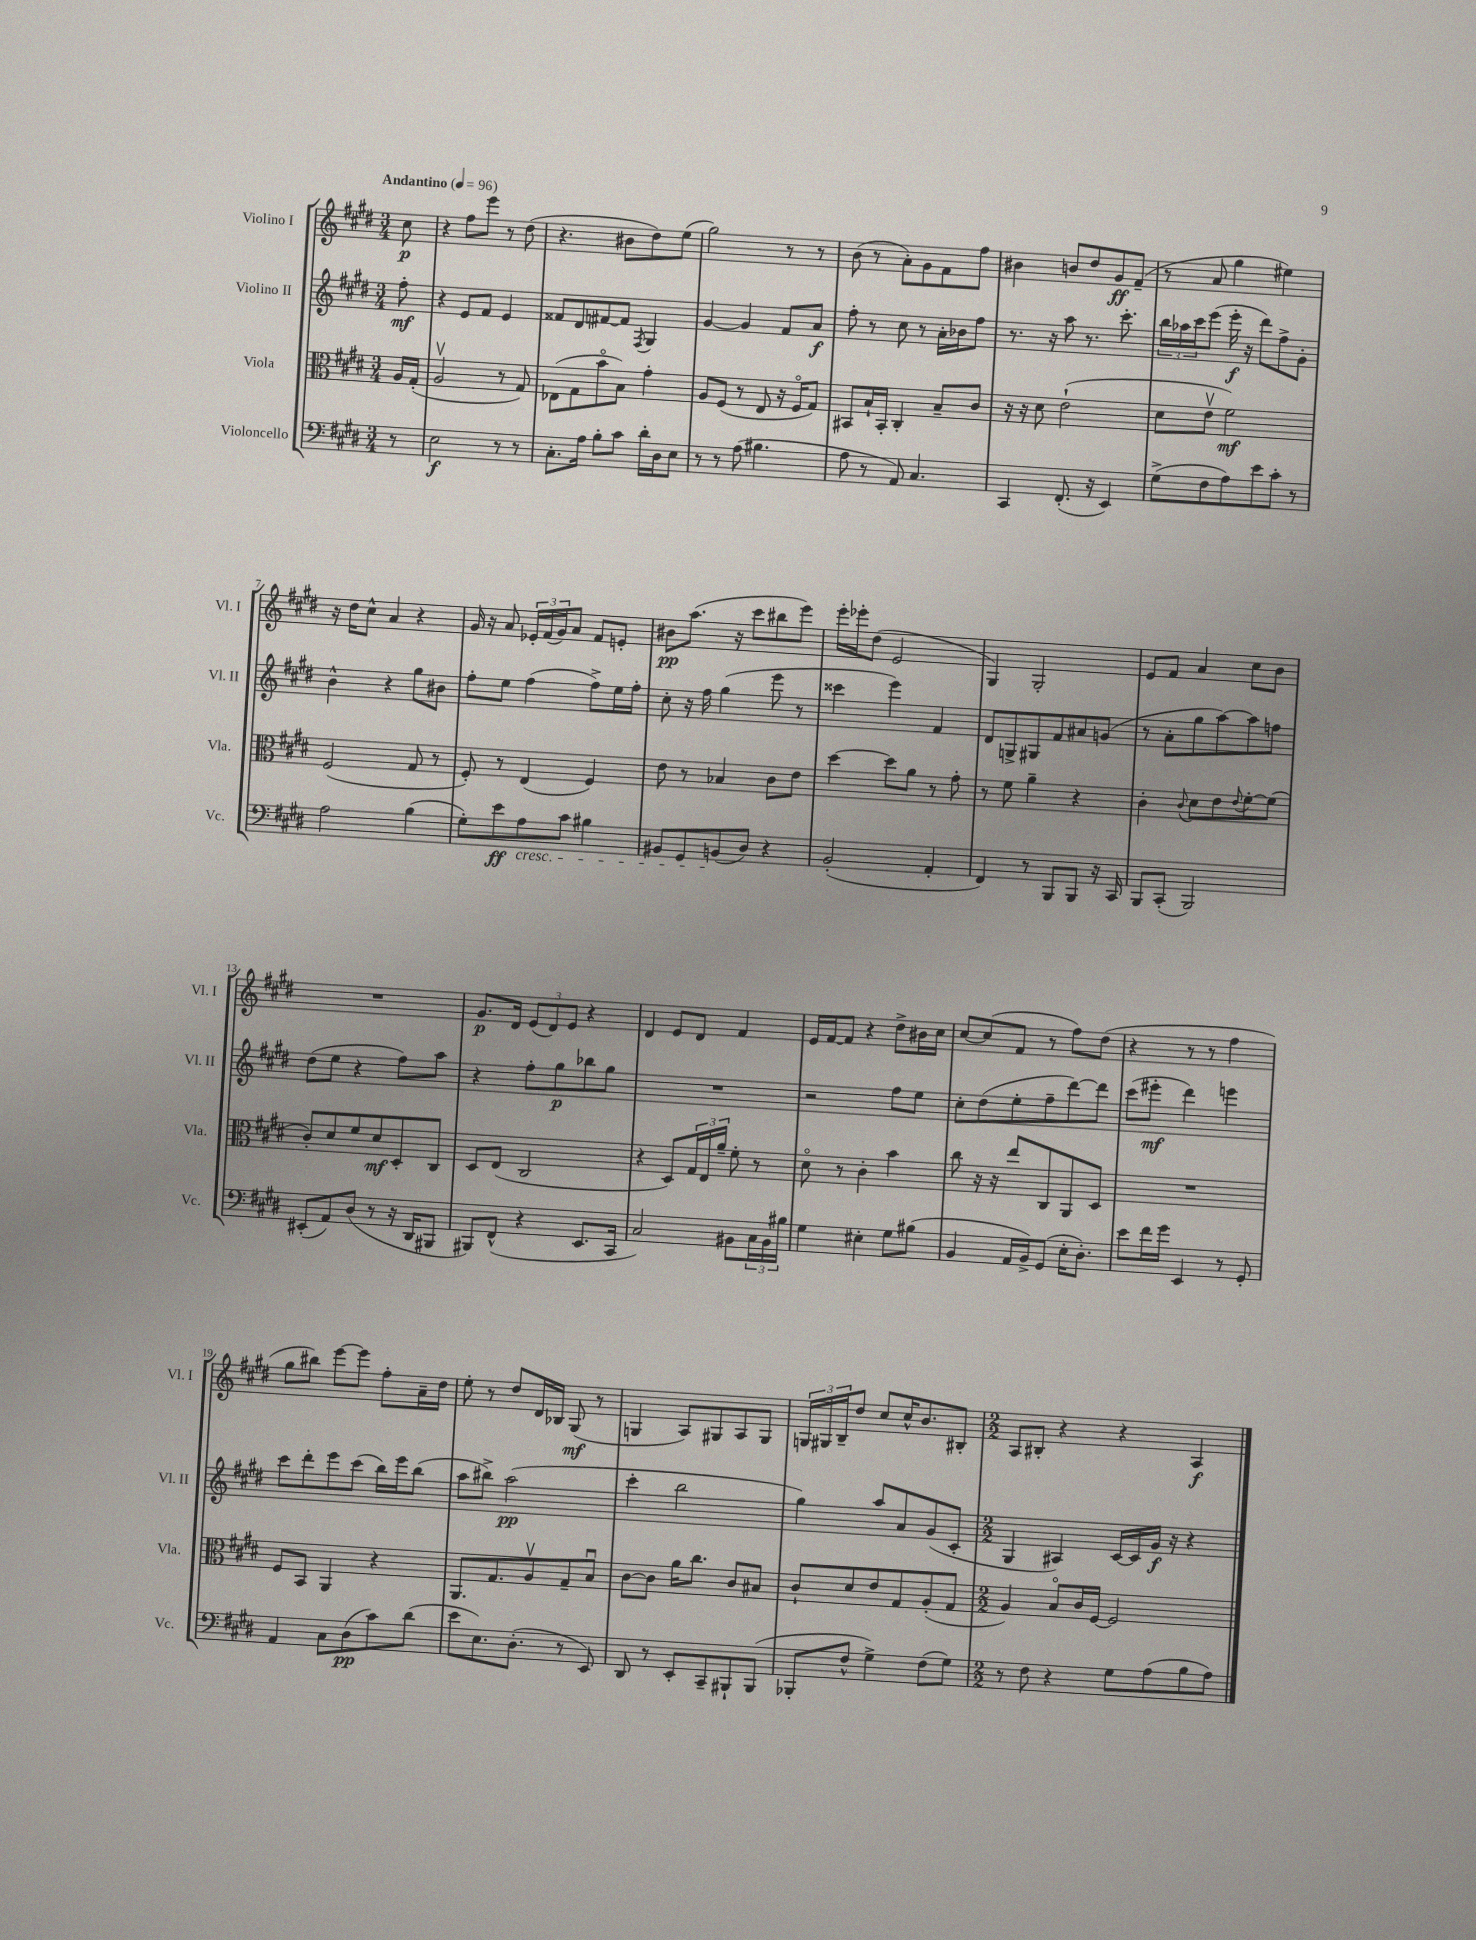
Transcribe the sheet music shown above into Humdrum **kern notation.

**kern	**kern	**kern	**kern
*staff4	*staff3	*staff2	*staff1
*clefF4	*clefC3	*clefG2	*clefG2
*k[f#c#g#d#]	*k[f#c#g#d#]	*k[f#c#g#d#]	*k[f#c#g#d#]
*M3/4	*M3/4	*M3/4	*M3/4
*MM96	*MM96	*MM96	*MM96
8r	16A	8ff#'	8cc#
.	(16G#'	.	.
=	=	=	=
2E	2Av	4r	4r
.	.	8e	8ff#
.	.	8f#	8eee
8r	8r	4e	8r
8r	8G#)	.	(8dd#
=	=	=	=
8.C#'	(8E-	8f##	4.r
.	8G#	8d#	.
16A	.	.	.
8B'	8bo	[8f#	.
8c#	8B)	8f#]	8b#
.	.	8qF#	.
16d#'	4g#'	4G#	8dd#)
16D#	.	.	.
8E	.	.	(8ee
=	=	=	=
8r	8A	[4g#	2gg#)
8r	(8F#	.	.
(8A	8r	4g#]	.
4.B#	8E	.	.
.	16r	8f#	8r
.	16F#o	.	.
.	8G#)	8a	8r
=	=	=	=
8A	8BB#	8ff#'	(8b
8r	16B`	8r	8r
.	16BB#'	.	.
8AA)	4C#'	8cc#	8a')
4.C#	.	8r	8g#
.	8B~	16a'	8f#
.	.	16b-	.
.	8c#	8ff#	8ff#
=	=	=	=
4CC#	16r	8.r	4b#
.	16r	.	.
.	8d#	.	.
.	.	16r	.
(8.FF#'	(2e`	8aa	8b
.	.	8.r	8dd#
16r	.	.	.
4EE)	.	.	8g#
.	.	8.ccc#'	.
.	.	.	(8f#~
=	=	=	=
(8G#^	8d#	24bb	8r
.	.	24aa-	.
.	.	24ccc#	.
8F#	8ev	(8eee	8a
8A)	2f#)	16eee'	4gg#
.	.	16r	.
8e	.	8ddd#)	.
8c#'	.	8ff#^	4ee#)
8r	.	8g#'	.
=	=	=	=
2A	(2F#	4b^^	16r
.	.	.	16dd#
.	.	.	8cc#^^
.	.	4r	4a
(4B	8G#	8gg#	4r
.	8r	8b#	.
=	=	=	=
8G#')	8F#')	8ff#'	16g#
.	.	.	16r
8e	8r	8ee	8a
8A	(4E	(4ff#	24e-'
.	.	.	(24f#
.	.	.	24g#)
8c#	.	.	8a
4B#	4F#)	8ff#^)	8f#
.	.	16ee	8e'
.	.	16ff#'	.
=	=	=	=
8BB#	8e	8cc#'	8b#
8GG#	8r	16r	(8.aa
.	.	16ff#	.
(8BB	4B-	(4gg#	.
.	.	.	16r
8D#)	.	.	8ccc#
4r	8c#	8eee	8bb#
.	8e	8r	8eee)
=	=	=	=
(2BB'	[4dd#	4ccc##	16eee'
.	.	.	16eee-'
.	.	.	(8dd#
.	8dd#]	4eee)	2e
.	8a	.	.
4AA'	8r	4f#	.
.	8g#'	.	.
=	=	=	=
4FF#)	8r	8d#	4G#)
.	8f#	8G^	.
8r	4a~	8G#	2G#'
8BBB	.	8f#	.
8BBB	4r	8a#	.
16r	.	(8g	.
16CC#	.	.	.
=	=	=	=
8BBB	4c#'	8r	8e
(8CC#'	.	8a'	8f#
.	8qqc#	.	.
2BBB)	8d#	8gg#	4a
.	8e	[8aa)	.
.	8qqe	.	.
.	[8f#'	8aa]	8cc#
.	(8f#]	8ff	8b
=	=	=	=
(8EE#'	8c#')	(8dd#	2.r
8AA)	8d#	8ee	.
(8D#	8f#	4r	.
8r	8d#	.	.
16r	8D#'	8ff#)	.
16DD#	.	.	.
8BBB#	8C#	8aa	.
=	=	=	=
8BBB#)	8D#	4r	8.g#
(8FF#^^	(8E	.	.
.	.	.	16d#
4r	2C#	8ff#'	(12e
.	.	.	12d#)
.	.	8gg#	.
.	.	.	12e
8.EE	.	8bb-	4r
.	.	8gg#	.
16CC#	.	.	.
=	=	=	=
2C#)	4r	2.r	4d#
.	8D#)	.	8e
.	24G#	.	8d#
.	24E	.	.
.	24a~	.	.
8BB#	8f#'	.	4f#
24C#	8r	.	.
24BB#	.	.	.
24B#	.	.	.
=	=	=	=
4G#	8d#o	2r	16e
.	.	.	[16f#
.	8r	.	8f#]
4E#'	4c#'	.	4r
8G#	4b	8ff#	8dd#^
(8B#	.	8ee	16b#
.	.	.	16cc#
=	=	=	=
4BB	8cc#	8cc#'	[8cc#
.	16r	(8dd#	(8cc#]
.	16r	.	.
16AA	8ee	8ee'	8f#
16BB^)	.	.	.
(8GG#	8C#	8ff#~	8r
16E'	8AA	[8ddd#)	8ff#)
8.D#')	.	.	.
.	8D#	8ddd#]	(8dd#
=	=	=	=
8e	2.r	(8ccc#	4r
16f#	.	8eee#'	.
16g#	.	.	.
4EE	.	4ddd#)	8r
.	.	.	8r
8r	.	4eee	4ff#
8GG#'	.	.	.
=	=	=	=
4AA	8F#	8ccc#	8gg#
.	8BB	8ddd#'	8bb#)
8C#	4AA	8eee	[8eee
(8D#	.	(8ccc#	8eee]
8c#)	4r	16bb)	8ff#'
.	.	16eee	.
(8d#	.	(8bb	16a~
.	.	.	16dd#
=	=	=	=
8e	8.AA	8aa	8ee'
8.E)	.	8bb#^)	8r
.	8.G#	.	.
.	.	(2aa	8dd#
(8.D#'	.	.	.
.	8Av	.	16d#
.	.	.	16B-
8r	8G#~	.	(8G#
8EE)	8Bu	.	8r
=	=	=	=
8DD#	[8c#	4ccc#'	4G
8r	8c#]	.	.
8EE'	16a	2bb	8A)
.	8.cc#	.	.
8CC#~	.	.	8G#
8BBB#`	8c#	.	8A
(8BBB#	8B#	.	8G#
=	=	=	=
8BBB-'	8c#`	4gg#)	24G
.	.	.	24G#
.	.	.	24B~
8F#^^	8d#	.	8dd#
4G#^)	8e	8aa	8cc#
.	8G#	8a	16cc#^^
.	.	.	8.b
(8F#	(8A'	(8g#	.
8G#)	8G#	8c#'	8B#'
=	=	=	=
*M2/2	*M2/2	*M2/2	*M2/2
8r	4A)	4G#	8A
8F#	.	.	8B#'
4r	8Bo	4A#)	4r
.	16c#	.	.
.	[16F#	.	.
8G#	2F#]	[16c#	4r
.	.	16c#]	.
(8A	.	16g#	.
.	.	16r	.
8B	.	4r	4A
8A)	.	.	.
==	==	==	==
*-	*-	*-	*-
